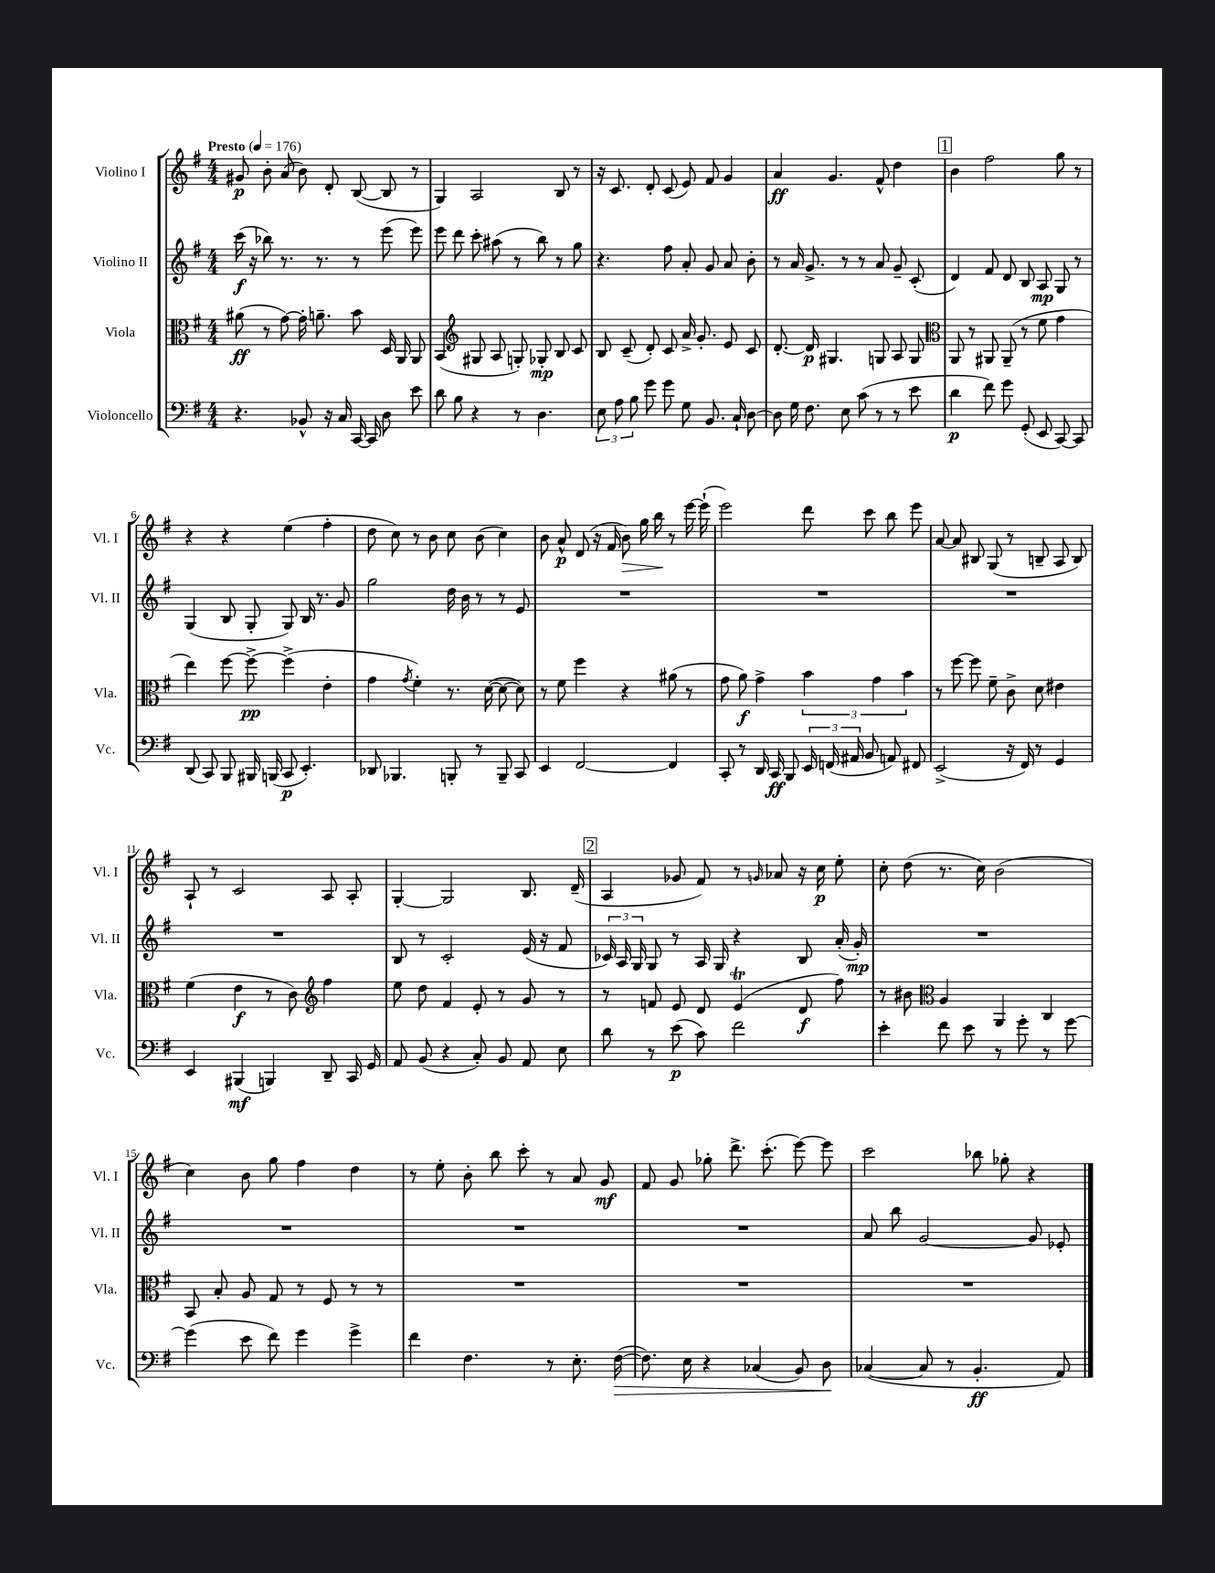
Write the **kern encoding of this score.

**kern	**dynam	**kern	**dynam	**kern	**dynam	**kern	**dynam
*part4	*part4	*part3	*part3	*part2	*part2	*part1	*part1
*staff4	*staff4	*staff3	*staff3	*staff2	*staff2	*staff1	*staff1
*I"Violoncello	*	*I"Viola	*	*I"Violino II	*	*I"Violino I	*
*I'Vc.	*	*I'Vla.	*	*I'Vl. II	*	*I'Vl. I	*
*clefF4	*	*clefC3	*	*clefG2	*	*clefG2	*
*k[f#]	*	*k[f#]	*	*k[f#]	*	*k[f#]	*
*M4/4	*	*M4/4	*	*M4/4	*	*M4/4	*
*MM176	*	*MM176	*	*MM176	*	*MM176	*
=1	=1	=1	=1	=1	=1	=1	=1
!	!	!	!	!	!	!LO:TX:a:B:t=Presto	!
4.r	.	(8a#X\	ff	(16ccc\	f	8g#X/	p
.	.	.	.	16r	.	.	.
.	.	8r	.	8bb-X\)	.	8b'\	.
.	.	[8g\)	.	8.r	.	(8a/	.
8BB-X^^/	.	16g'\]	.	.	.	8b\)	.
.	.	8.an~\	.	8.r	.	.	.
16r	.	.	.	.	.	8d'/	.
16C/	.	.	.	.	.	.	.
[16CC/	.	8b\	.	8r	.	([8B/	.
16CC/]	.	.	.	.	.	.	.
8D\	.	16D/	.	(8eee\	.	8B/]	.
.	.	16AA/	.	.	.	.	.
8e\	.	8AA/	.	8eee\)	.	8r	.
=2	=2	=2	=2	=2	=2	=2	=2
8d\	.	(4BB/	.	8eee\	.	4G/)	.
8B\	.	.	.	8ddd\	.	.	.
*	*	*clefG2	*	*	*	*	*
4r	.	8G#X/	.	8ccc'\	.	2A/	.
.	.	8A/	.	(8aa#X\	.	.	.
8r	.	8Gn'/)	.	8r	.	.	.
4.D\	.	8G-X'/	mp	8bb\)	.	.	.
.	.	8B/	.	8r	.	8B/	.
.	.	8c/	.	8gg\	.	8r	.
=3	=3	=3	=3	=3	=3	=3	=3
12E\	.	8B/	.	4.r	.	16r	.
.	.	.	.	.	.	8.c/	.
12A\	.	.	.	.	.	.	.
.	.	(8c~/	.	.	.	.	.
12B\	.	.	.	.	.	.	.
8g\	.	8d'/)	.	.	.	8d'/	.
8g\	.	8c/	.	8ff#\	.	(8c/	.
8G\	.	16a^/	.	8a'/	.	8e/)	.
.	.	8.g'/	.	.	.	.	.
8.BB/	.	.	.	8g/	.	8f#/	.
.	.	8e/	.	8a/	.	4g/	.
16C`/	.	.	.	.	.	.	.
[8D\	.	8c/	.	8b'\	.	.	.
=4	=4	=4	=4	=4	=4	=4	=4
8D\]	.	[8.d'/	.	8r	.	4a/	ff
16G\	.	.	.	16a/	.	.	.
8.F#\	.	16d/]	p	8.g^/	.	.	.
.	.	4.G#X/	.	.	.	4.g/	.
8E\	.	.	.	8r	.	.	.
(8c\	.	.	.	8r	.	.	.
8r	.	8Gn/	.	8a/	.	8f#^^/	.
8r	.	8A/	.	8g~/	.	4dd\	.
8e\	.	8G/	.	(8c'/	.	.	.
!!LO:REH:place=s1:t=1
=5	=5	=5	=5	=5	=5	=5	=5
*	*	*clefC3	*	*	*	*	*
4d\	p	8AA/	.	4d/)	.	4b\	.
.	.	8r	.	.	.	.	.
8f#\)	.	8AA#X/	.	8f#/	.	2ff#\	.
8g\	.	(8AA#~/	.	8d/	.	.	.
(8GG'/	.	8r	.	8B/	.	.	.
8EE/	.	8f#\	.	8A/	mp	.	.
[8CC/)	.	4g\	.	8G/	.	8gg\	.
8CC/]	.	.	.	8r	.	8r	.
!!LO:LB:g=z
=6	=6	=6	=6	=6	=6	=6	=6
(8DD/	.	4ee\)	.	(4G/	.	4r	.
8CC/)	.	.	.	.	.	.	.
8BBB/	.	[8ff#\	.	8B/	.	4r	.
16BBB#X/	.	8ff#^\_	pp	8G'/	.	.	.
(16BBBn/	.	.	.	.	.	.	.
8CC/	p	(4ff#^\]	.	8G/)	.	(4ee\	.
4.EE'/)	.	.	.	16B/	.	.	.
.	.	.	.	8.r	.	.	.
.	.	4e'\	.	.	.	4ff#'\	.
.	.	.	.	8g/	.	.	.
=7	=7	=7	=7	=7	=7	=7	=7
8DD-X/	.	4g\	.	2gg\	.	8dd\	.
4.BBB-X/	.	.	.	.	.	8cc\)	.
.	.	8qg/	.	.	.	.	.
.	.	4f#'\)	.	.	.	8r	.
.	.	.	.	.	.	8b\	.
8BBBn'/	.	8.r	.	16dd\	.	8cc\	.
.	.	.	.	16b\	.	.	.
8r	.	.	.	8r	.	(8b\	.
.	.	([16d\	.	.	.	.	.
8BBB~/	.	8d\_	.	8r	.	4cc\)	.
8CC/	.	8d\])	.	8e/	.	.	.
=8	=8	=8	=8	=8	=8	=8	=8
4EE/	.	8r	.	1r	.	8b\	.
.	.	8f#\	.	.	.	8a^^/	p
[2FF#/	.	4ff#\	.	.	.	(8d/	.
.	.	.	.	.	.	16r	.
.	.	.	.	.	.	16f#/	.
!	!	!	!	!	!	!	!LO:HP:b
.	.	4r	.	.	.	8b\)	>
.	.	.	.	.	.	16gg\	.
.	.	.	.	.	.	16bb\	.
4FF#/]	.	(8a#X\	.	.	.	8r	]
.	.	8r	.	.	.	[16eee\	.
.	.	.	.	.	.	(16eee`\]	.
=9	=9	=9	=9	=9	=9	=9	=9
8CC'/	.	8g\	.	1r	.	2eee\)	.
8r	.	8a\)	f	.	.	.	.
16DD/	.	4g^\	.	.	.	.	.
16CC/	ff	.	.	.	.	.	.
8BBB/	.	.	.	.	.	.	.
24EE/	.	6b\	.	.	.	8ddd\	.
(24FFn/	.	.	.	.	.	.	.
24AA#X/	.	.	.	.	.	.	.
8BB/	.	.	.	.	.	8ccc\	.
.	.	6g\	.	.	.	.	.
8AAn/)	.	.	.	.	.	8bb\	.
.	.	6b\	.	.	.	.	.
8FF#X/	.	.	.	.	.	8eee\	.
=10	=10	=10	=10	=10	=10	=10	=10
(2EE^/	.	8r	.	1r	.	[8a/	.
.	.	[8ff#\	.	.	.	8a/]	.
.	.	8ff#\]	.	.	.	8B#X/	.
.	.	8f#~\	.	.	.	(8G/	.
16r	.	8c^\	.	.	.	8r	.
16FF#/)	.	.	.	.	.	.	.
8r	.	8d\	.	.	.	8Bn~/	.
4GG/	.	4e#X\	.	.	.	8A/	.
.	.	.	.	.	.	8B/)	.
!!LO:LB:g=z
=11	=11	=11	=11	=11	=11	=11	=11
4EE/	.	(4f#\	.	1r	.	8A`/	.
.	.	.	.	.	.	8r	.
(4BBB#X/	mf	4e\	f	.	.	2c/	.
4BBBn/)	.	8r	.	.	.	.	.
.	.	8c\)	.	.	.	.	.
*	*	*clefG2	*	*	*	*	*
8DD~/	.	4ff#\	.	.	.	8A/	.
16CC/	.	.	.	.	.	8A'/	.
16GG/	.	.	.	.	.	.	.
=12	=12	=12	=12	=12	=12	=12	=12
8AA/	.	8ee\	.	8B/	.	[4G'/	.
(8BB/	.	8dd\	.	8r	.	.	.
4r	.	4f#/	.	2c'/	.	2G/]	.
8C'/)	.	8e'/	.	.	.	.	.
8BB/	.	8r	.	.	.	.	.
8AA/	.	8g/	.	(16e/	.	8.B/	.
.	.	.	.	16r	.	.	.
8E\	.	8r	.	8f#/	.	.	.
.	.	.	.	.	.	(16d~/	.
!!LO:REH:place=s1:t=2
=13	=13	=13	=13	=13	=13	=13	=13
8d\	.	8r	.	24c-X/)	.	4A/	.
.	.	.	.	24A/	.	.	.
.	.	.	.	24G/	.	.	.
8r	.	8fn/	.	8G/	.	.	.
(8e\	p	8e/	.	8r	.	8g-X/	.
8c\)	.	8d/	.	16A/	.	8f#/)	.
.	.	.	.	16G/	.	.	.
2f#\	.	(4eT/	.	4r	.	8r	.
.	.	.	.	.	.	16qqgn/	.
.	.	.	.	.	.	8a-X/	.
.	.	8d/	f	8B/	.	16r	.
.	.	.	.	.	.	16cc\	p
.	.	8ff#\)	.	(16a'/	.	8ee'\	.
.	.	.	.	16g'/)	mp	.	.
=14	=14	=14	=14	=14	=14	=14	=14
4e'\	.	8r	.	1r	.	8cc'\	.
.	.	8b#X\	.	.	.	(8dd\	.
*	*	*clefC3	*	*	*	*	*
8f#\	.	4A/	.	.	.	8.r	.
8e\	.	.	.	.	.	.	.
.	.	.	.	.	.	16cc\)	.
8r	.	4AA/	.	.	.	(2b\	.
8g'\	.	.	.	.	.	.	.
8r	.	4C/	.	.	.	.	.
[8g\	.	.	.	.	.	.	.
!!LO:LB:g=z
=15	=15	=15	=15	=15	=15	=15	=15
(4g\]	.	8BB/	.	1r	.	4cc\)	.
.	.	8B'/	.	.	.	.	.
8e\	.	8A/	.	.	.	8b\	.
8f#\)	.	8G/	.	.	.	8gg\	.
4g\	.	8r	.	.	.	4ff#\	.
.	.	8F#/	.	.	.	.	.
4g^\	.	8r	.	.	.	4dd\	.
.	.	8r	.	.	.	.	.
=16	=16	=16	=16	=16	=16	=16	=16
4f#\	.	1r	.	1r	.	8r	.
.	.	.	.	.	.	8ee'\	.
4.F#\	.	.	.	.	.	8b'\	.
.	.	.	.	.	.	8bb\	.
.	.	.	.	.	.	8ccc'\	.
8r	.	.	.	.	.	8r	.
8.E'\	.	.	.	.	.	8a/	.
.	.	.	.	.	.	8g/	mf
!	!LO:HP:b	!	!	!	!	!	!
([16F#\	>	.	.	.	.	.	.
=17	=17	=17	=17	=17	=17	=17	=17
8.F#\])	.	1r	.	1r	.	8f#/	.
.	.	.	.	.	.	8g/	.
16E\	.	.	.	.	.	.	.
4r	.	.	.	.	.	8gg-X'\	.
.	.	.	.	.	.	8.ddd^\	.
(4C-X/	.	.	.	.	.	.	.
.	.	.	.	.	.	(8.ccc'\	.
8BB/)	.	.	.	.	.	[8eee\)	.
8D\	.	.	.	.	.	8eee\]	.
.	]	.	.	.	.	.	.
=18	=18	=18	=18	=18	=18	=18	=18
([4C-X/	.	1r	.	8a/	.	2ccc\	.
.	.	.	.	8bb\	.	.	.
8C-/]	.	.	.	[2g/	.	.	.
8r	.	.	.	.	.	.	.
4.BB'/	ff	.	.	.	.	8bb-X\	.
.	.	.	.	.	.	8gg-X'\	.
.	.	.	.	8g/]	.	4r	.
8AA/)	.	.	.	8e-X'/	.	.	.
==	==	==	==	==	==	==	==
*-	*-	*-	*-	*-	*-	*-	*-
